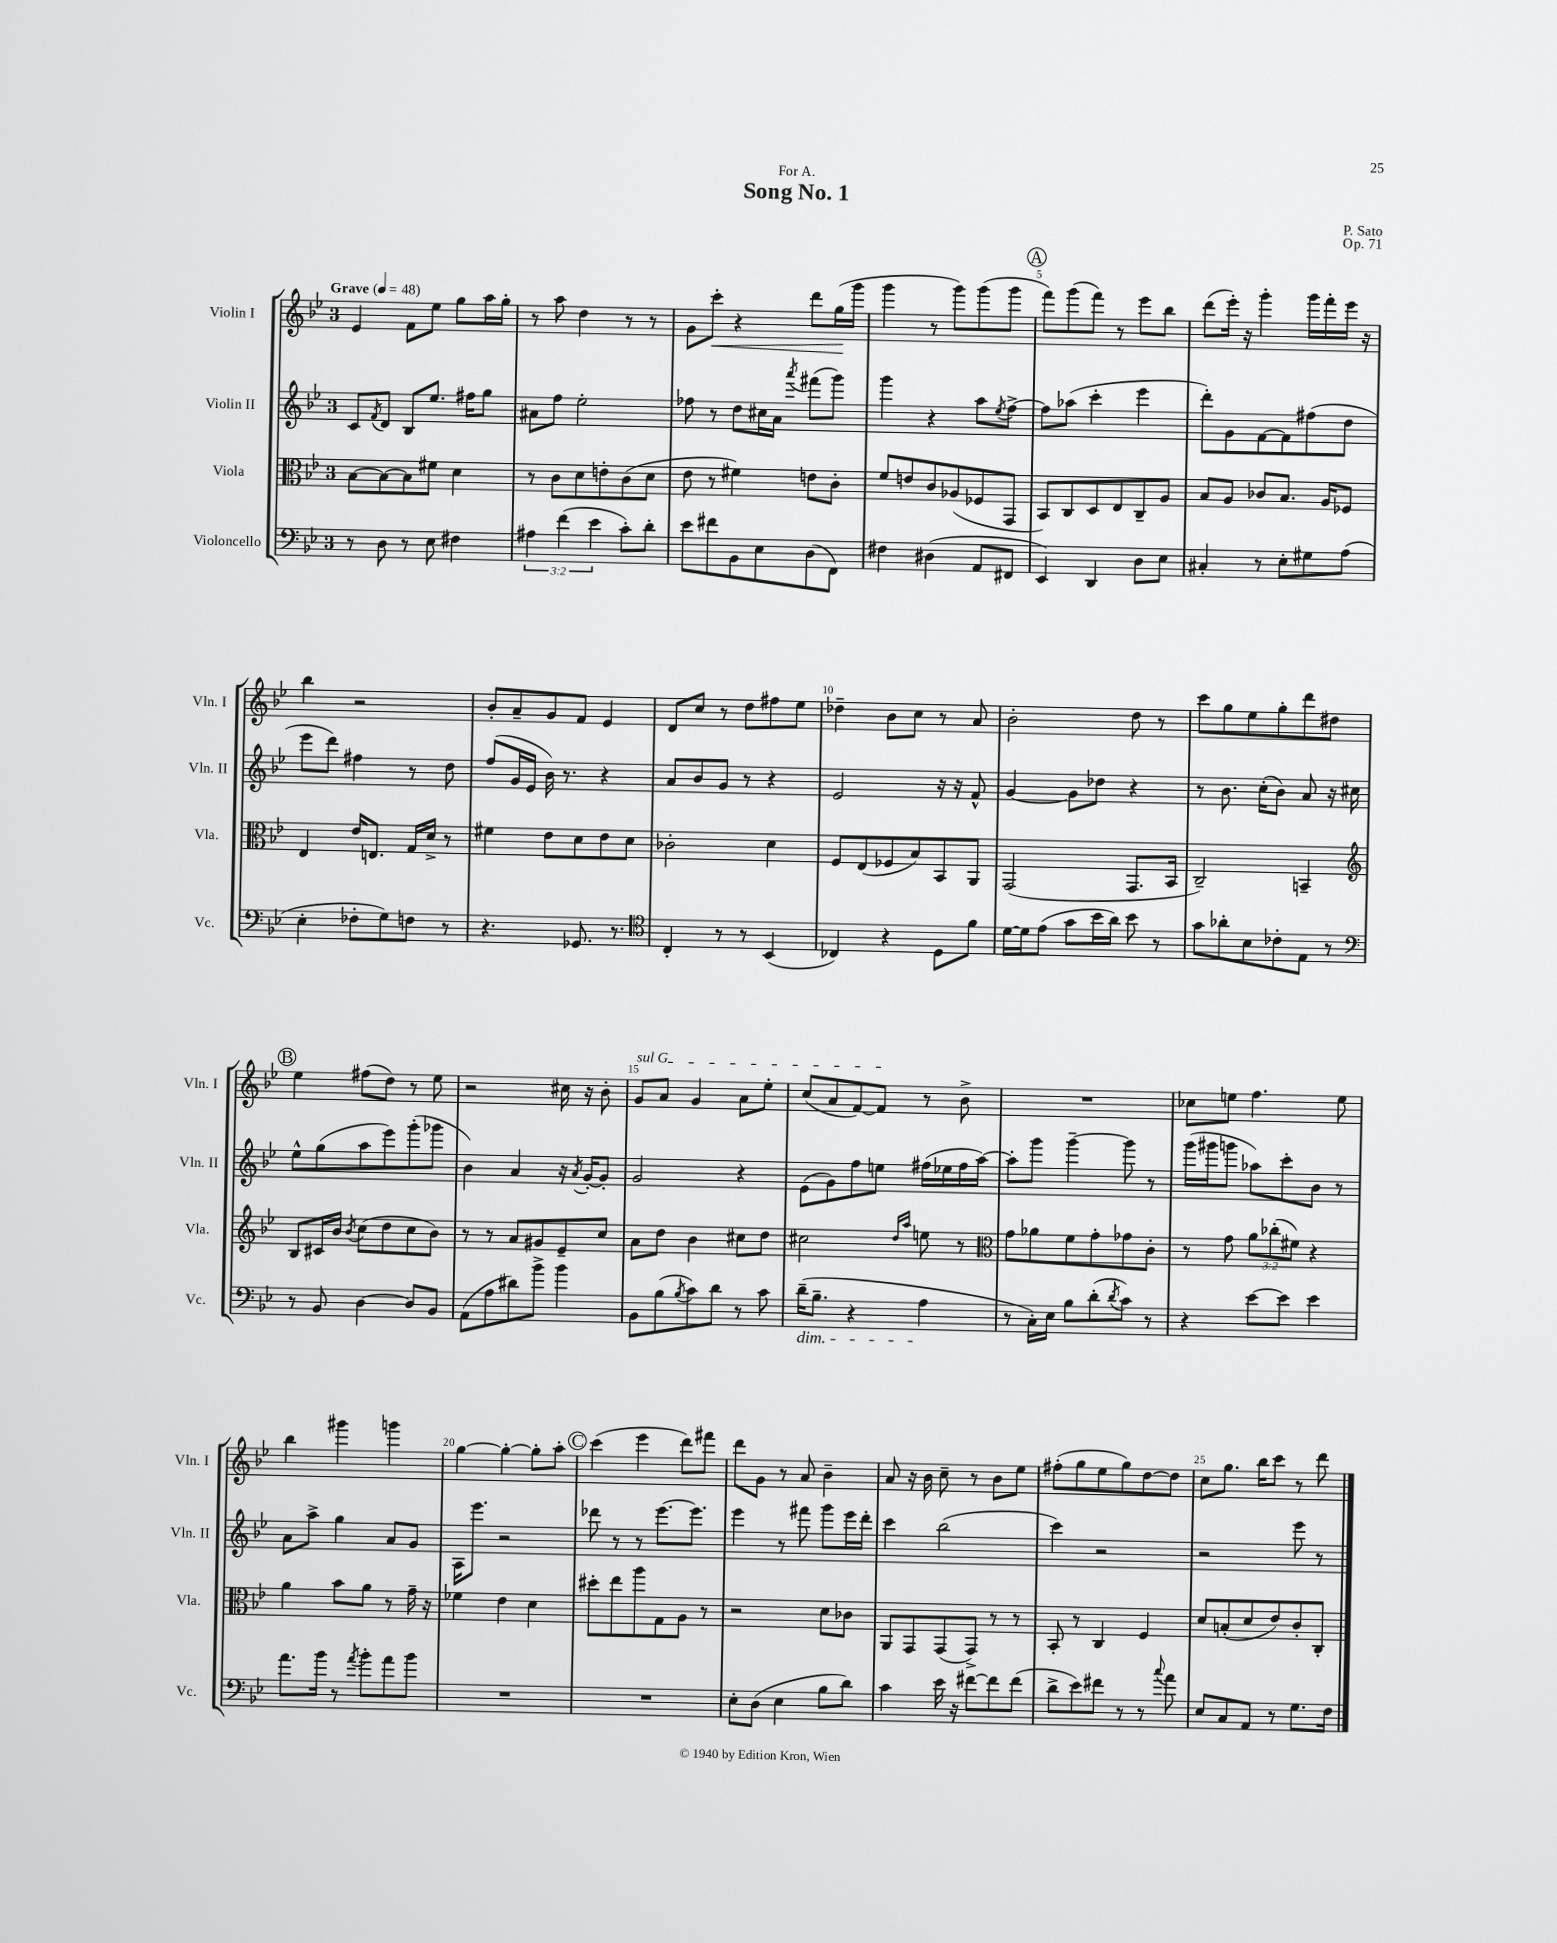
\header { title = "Song No. 1" composer = "P. Sato" dedication = "For A." opus = "Op. 71" }
<<
\new StaffGroup <<
\new Staff = "s0" \with { instrumentName = "Violin I" shortInstrumentName = "Vln. I" } {
    \clef treble \key bes \major \once \override Staff.TimeSignature.style = #'single-digit \time 3/4 \tempo "Grave" 4 = 48
    ees'4 f'8 ees''8 g''8 a''16 g''16-. |
    r8 a''8 d''4 r8 r8 |
    g'8 c'''8-.\< r4 d'''8 g''16\!( g'''16 |
    g'''4 r8 g'''8) g'''8( g'''8 |
    \mark \markup { \circle "A" } f'''8) g'''8( f'''8) r8 ees'''8 bes''8 |
    d'''8( ees'''16-.) r16 g'''4-. g'''16 f'''16-. ees'''16 r16 |
    bes''4 r2 |
    bes'8-. a'8-- g'8 f'8 ees'4 |
    d'8 c''8 r8 d''8 fis''8 ees''8 |
    des''4-- bes'8 c''8 r8 a'8 |
    bes'2-. d''8 r8 |
    c'''8 g''8 ees''8 g''8-. d'''8 dis''8 |
    \mark \markup { \circle "B" } ees''4 fis''8( d''8) r8 ees''8 |
    r2 cis''16 r16 bes'8-. |
    \once \override TextSpanner.bound-details.left.text = \markup { \italic "sul G" } g'8\startTextSpan a'8 g'4 a'8 ees''8-. |
    c''8( a'8 f'8~) f'8\stopTextSpan r8 bes'8-> |
    R2. |
    ces''8 e''8 f''4. e''8 |
    bes''4 gis'''4 g'''4 |
    g''4~ g''4~-. g''8-. a''8-. |
    \mark \markup { \circle "C" } c'''4( ees'''4 d'''8) fis'''8 |
    d'''8 g'8 r8 a'8 bes'4-- |
    a'8 r16 bes'16 c''8-- r8 bes'8 ees''8 |
    fis''8-.( g''8 ees''8 g''8) d''8~ d''8 |
    c''8 g''8. bes''16 c'''8 r8 d'''8 \bar "|." |
}
\new Staff = "s1" \with { instrumentName = "Violin II" shortInstrumentName = "Vln. II" } {
    \clef treble \key bes \major \once \override Staff.TimeSignature.style = #'single-digit \time 3/4
    c'8 \acciaccatura { f'8 } d'8 bes8 ees''8. fis''16 g''8 |
    ais'8 f''8 ees''2-. |
    fes''8 r8 d''8 cis''16 a'16 \acciaccatura { a'''8 } fis'''8( g'''8) |
    g'''4 r4 a''8 \acciaccatura { ees''8 } f''8~-> |
    \mark \markup { \circle "A" } f''8 aes''8( c'''4-. ees'''4 |
    d'''8-.) g'8 f'8~ f'8 fis''8( d''8 |
    ees'''8 d'''8) fis''4 r8 d''8 |
    f''8( g'16 ees'16 bes'16) r8. r4 |
    a'8 bes'8 g'8 r8 r4 |
    ees'2 r16 r16 f'8-^ |
    g'4~ g'8 des''8 r4 |
    r8 bes'8. c''16-.( bes'8) a'8 r16 cis''16 |
    \mark \markup { \circle "B" } ees''8-^ g''8( a''8 ees'''8) g'''8-.( ges'''8 |
    bes'4) a'4 r16 \acciaccatura { a'8 } g'16~-. g'8-. |
    g'2 r4 |
    ees'8( g'8) f''8 e''8 fis''16( ees''16 fis''16 a''16~) |
    a''8-. g'''8 g'''4~-- g'''8 r8 |
    g'''16( gis'''16 g'''8 aes''8) c'''8-. bes'8 r8 |
    a'8 a''8-> g''4 a'8 g'8 |
    a16 ees'''8. r2 |
    \mark \markup { \circle "C" } des'''8 r8 r8 ees'''8.~ ees'''8. |
    ees'''4 r8 fis'''8 g'''8 ees'''16 d'''16-. |
    c'''4 bes''2( |
    c'''4) r2 |
    r2 ees'''8 r8 \bar "|." |
}
\new Staff = "s2" \with { instrumentName = "Viola" shortInstrumentName = "Vla." } {
    \clef alto \key bes \major \once \override Staff.TimeSignature.style = #'single-digit \time 3/4 \override Staff.TupletNumber.text = #tuplet-number::calc-fraction-text
    bes8~ bes8~ bes8 fis'8 d'4 |
    r8 c'8 d'8 e'8-. c'8( d'8 |
    ees'8 r8 fis'4) e'8 c'8-. |
    f'8 e'8 c'8 aes8( fes8 g,8 |
    \mark \markup { \circle "A" } bes,8) c8 d8 ees8 c8-- a8 |
    bes8 a8 ces'8 bes8. a16 fes8 |
    ees4 ees'16 e8. g16 d'16-> r8 |
    fis'4 ees'8 d'8 ees'8 d'8 |
    ces'2-. d'4 |
    f8 ees8( fes8 bes8) bes,8 a,8 |
    g,2( g,8. bes,16 |
    c2--) b,4-- |
    \mark \markup { \circle "B" } \clef treble bes8 cis'16 bes'16 \acciaccatura { bes'8 } c''8( d''8 c''8 bes'8) |
    r8 r8 a'8 gis'8 ees'8-- c''8 |
    a'8 d''8 bes'4 cis''8 d''8 |
    cis''2 \grace { d''16 a''16 } e''8 r8 |
    \clef alto g'8 aes'8 f'8 g'8-. ges'8 c'8-. |
    r8 g'8 \tuplet 3/2 { a'8 ces''8-.( fis'8) } r4 |
    a'4 bes'8 a'8 r8 g'16-- r16 |
    fes'4 ees'4 d'4 |
    \mark \markup { \circle "C" } dis''8-. ees''8 a''8 g8 a8 r8 |
    r2 d'8 ces'8 |
    a,8 g,8 g,8( g,8->) r8 r8 |
    bes,8-. r8 c4 f4 |
    d'8 b8-.( d'8 ees'8) c'8-. c8-. \bar "|." |
}
\new Staff = "s3" \with { instrumentName = "Violoncello" shortInstrumentName = "Vc." } {
    \clef bass \key bes \major \once \override Staff.TimeSignature.style = #'single-digit \time 3/4 \override Staff.TupletNumber.text = #tuplet-number::calc-fraction-text
    r8 d8 r8 ees8 fis4 |
    \tuplet 3/2 { ais4 f'4( ees'4 } c'8-.) d'8-. |
    ees'8 fis'8 bes,8 ees8 d8( f,8) |
    fis4 dis4( a,8 fis,8 |
    \mark \markup { \circle "A" } ees,4) d,4 d8 ees8 |
    cis4-. r8 ees8-. gis8 a8( |
    ees4-. fes8-. g8) f8 r8 |
    r4. ges,8. r8. |
    \clef tenor c4-. r8 r8 bes,4( |
    ces4) r4 d8 f'8 |
    d'16~ d'16 ees'8( g'8 bes'16 a'16) bes'8 r8 |
    g'8 aes'8-. bes8 ces'8-. ees8 r8 |
    \mark \markup { \circle "B" } \clef bass r8 bes,8 d4~ d8 bes,8 |
    a,8( a8 dis'8) bes'8-> bes'4 |
    bes,8 bes8( \acciaccatura { bes8 } c'8) d'8 r8 c'8 |
    d'16--\dim( bes8.-- r4 a4\! |
    r8 c16-.) ees16 bes8 d'8-.( \acciaccatura { d'8 } c'8) r8 |
    r4 ees'8~ ees'8 ees'4 |
    a'8. bes'16 r8 \acciaccatura { a'8 } bes'8-. a'8 bes'8 |
    R2. |
    \mark \markup { \circle "C" } R2. |
    ees8-. d8( ees4 bes8 d'8) |
    c'4 ees'16 r16 fis'8~ fis'8 fis'8( |
    d'8-> ees'8) fis'8 r8 r8 \appoggiatura { c''8 } a'8 |
    ees8 c8 a,8 r8 g8. f16 \bar "|." |
}
>>
>>
\layout { \context { \Score \override BarNumber.break-visibility = ##(#f #t #t) barNumberVisibility = #(every-nth-bar-number-visible 5) } }
